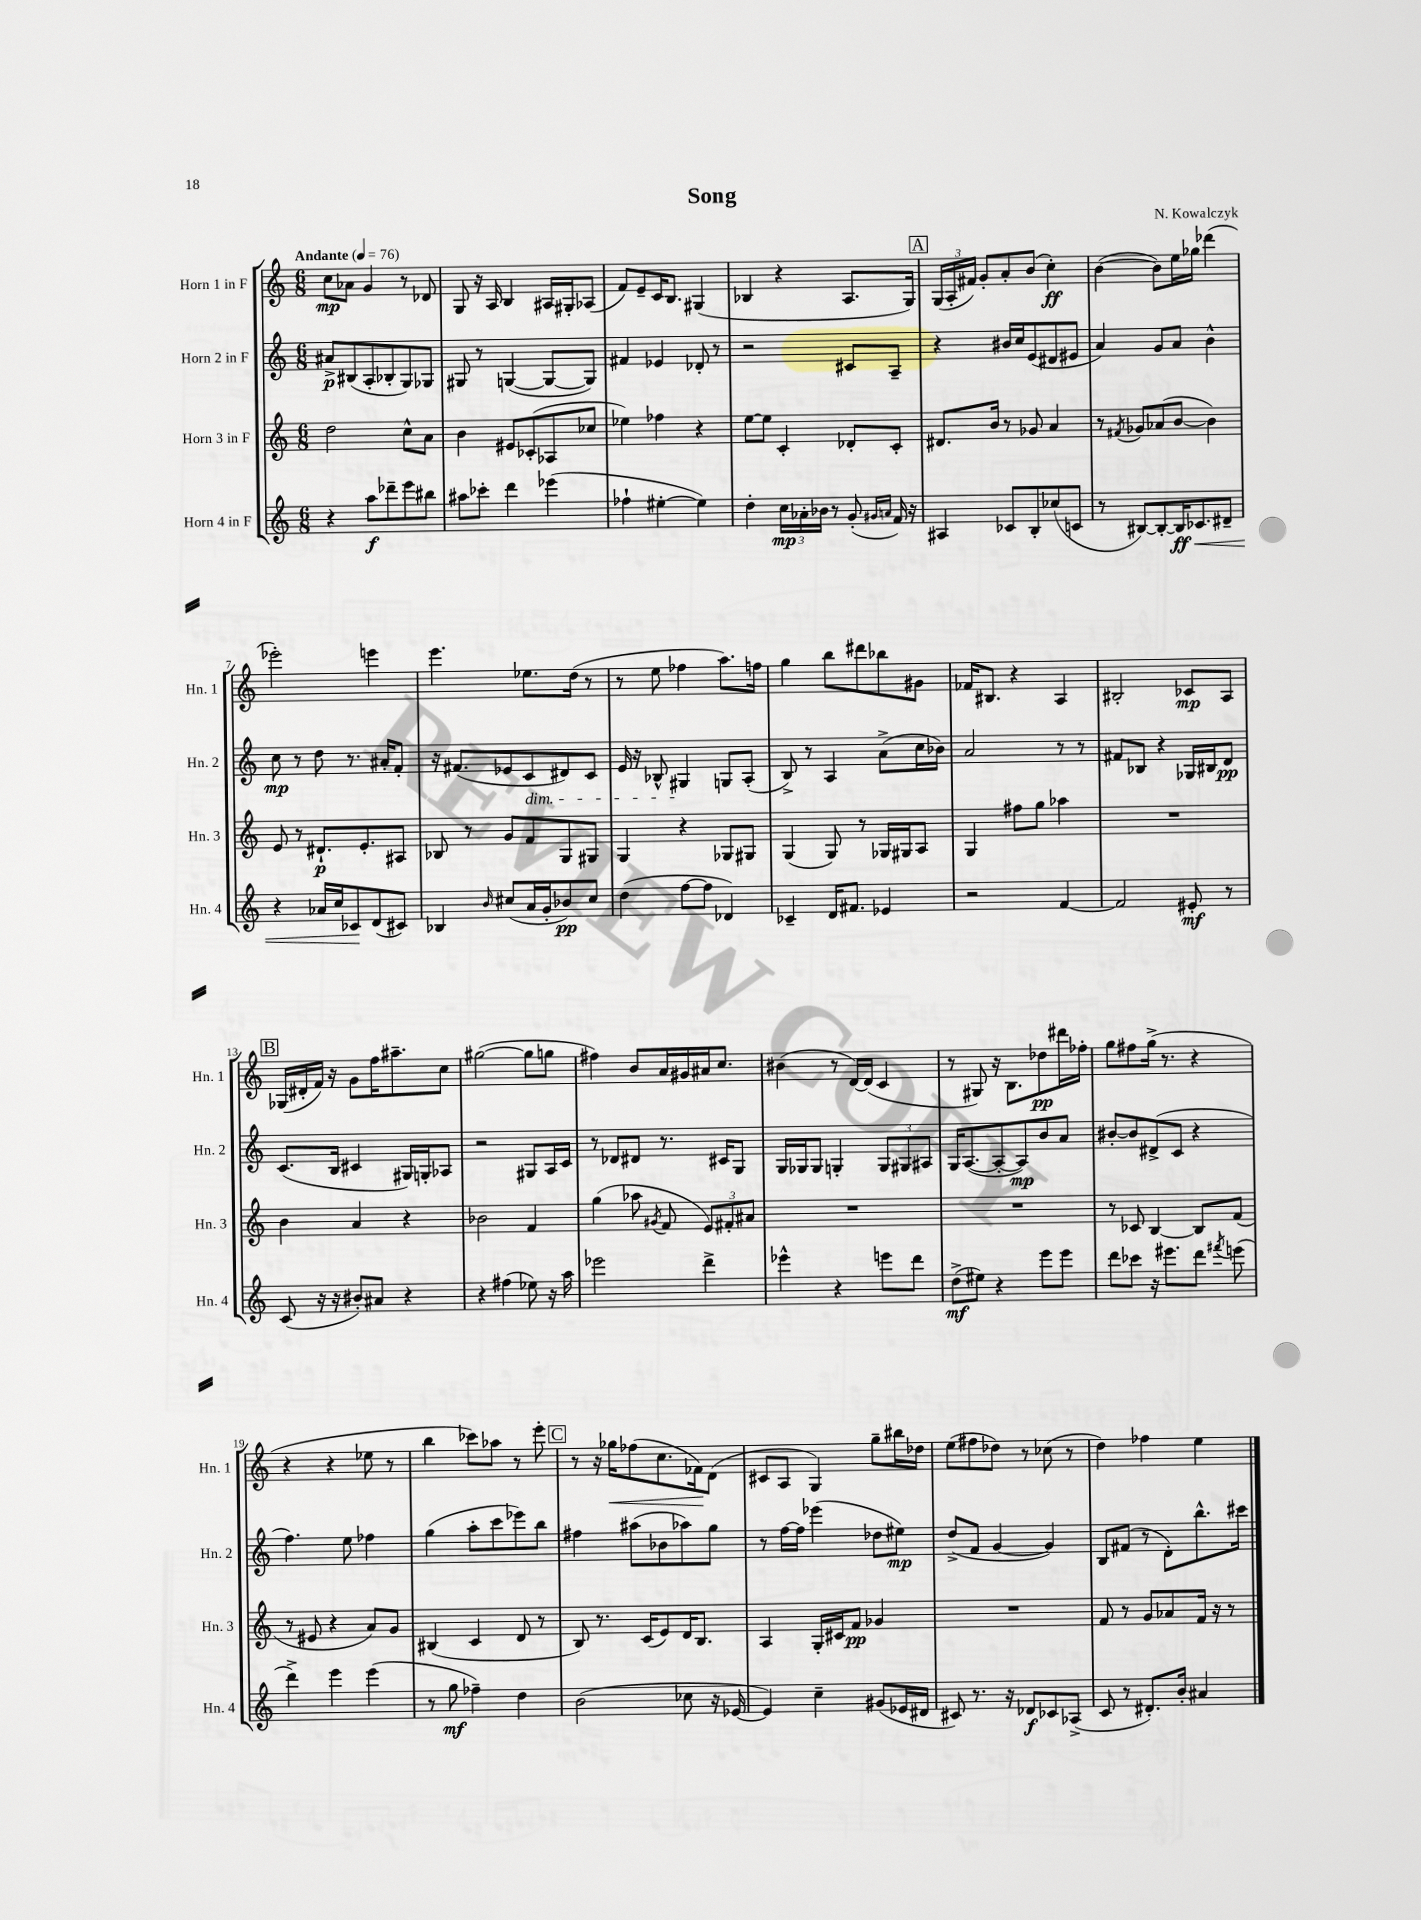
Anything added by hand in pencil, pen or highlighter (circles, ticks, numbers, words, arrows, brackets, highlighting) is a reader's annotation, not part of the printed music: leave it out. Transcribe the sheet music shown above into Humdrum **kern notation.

**kern	**dynam	**kern	**dynam	**kern	**dynam	**kern	**dynam
*part4	*part4	*part3	*part3	*part2	*part2	*part1	*part1
*staff4	*staff4	*staff3	*staff3	*staff2	*staff2	*staff1	*staff1
*I"Horn 4 in F	*	*I"Horn 3 in F	*	*I"Horn 2 in F	*	*I"Horn 1 in F	*
*I'Hn. 4	*	*I'Hn. 3	*	*I'Hn. 2	*	*I'Hn. 1	*
*clefG2	*	*clefG2	*	*clefG2	*	*clefG2	*
*k[]	*	*k[]	*	*k[]	*	*k[]	*
*M6/8	*	*M6/8	*	*M6/8	*	*M6/8	*
*MM76	*	*MM76	*	*MM76	*	*MM76	*
=1	=1	=1	=1	=1	=1	=1	=1
!	!	!	!	!	!	!LO:TX:a:B:t=Andante	!
4r	.	2dd\	.	8a#X^/L	p	8cc\L	mp
.	.	.	.	(8B#X/	.	8a-X\J	.
8aa\L	f	.	.	8A'/	.	4g/	.
8ddd-X~\	.	.	.	8B-X'/	.	.	.
8eee\	.	8cc^^\L	.	8G/)	.	8r	.
8bb#X\J	.	8a\J	.	8G-X/J	.	8d-X/	.
=2	=2	=2	=2	=2	=2	=2	=2
8aa#X\L	.	4b\	.	8G#X/	.	8G/	.
8ccc-X'\J	.	.	.	8r	.	16r	.
.	.	.	.	.	.	16A/	.
4ddd\	.	8e#X/L	.	([4Gn/	.	4B/	.
.	.	(8c-X'/	.	.	.	.	.
(4eee-X\	.	8A-X/	.	8G/L_	.	16A#X/LL	.
.	.	.	.	.	.	16G#X'/J	.
.	.	8cc-X/J	.	8G/J])	.	(8A-X/J	.
=3	=3	=3	=3	=3	=3	=3	=3
4ff-X`\	.	4ee-X\)	.	4f#X/	.	8f/L)	.
.	.	.	.	.	.	8e~/	.
[4ee#X'\	.	4ff-X\	.	4e-X/	.	16c/K	.
.	.	.	.	.	.	8.B/J	.
4ee#\])	.	4r	.	8d-X'/	.	(4G#X/	.
.	.	.	.	8r	.	.	.
=4	=4	=4	=4	=4	=4	=4	=4
4dd'\	.	[8ee\L	.	2r	.	4B-X/	.
.	.	8ee\J]	.	.	.	.	.
24cc\LL	mp	4c'/	.	.	.	4r	.
24a-X'\	.	.	.	.	.	.	.
24b-X\JJ	.	.	.	.	.	.	.
8r	.	.	.	.	.	.	.
(8g'/	.	8d-X'/L	.	8c#X/L	.	8.A/L	.
16qqg#X/LL	.	.	.	.	.	.	.
16qqan/JJ	.	.	.	.	.	.	.
16f/)	.	8c'/J	.	8A~/J	.	.	.
16r	.	.	.	.	.	16G/Jk)	.
!!LO:REH:place=s1:t=A
=5	=5	=5	=5	=5	=5	=5	=5
4A#X/	.	8.d#X/L	.	4r	.	(24G/LL	.
.	.	.	.	.	.	24A'/	.
.	.	.	.	.	.	24f#X/JJ)	.
.	.	.	.	.	.	8g'/L	.
.	.	16b/Jk	.	.	.	.	.
8c-X/L	.	8r	.	16b#X/LL	.	8a'/	.
.	.	.	.	16cc/J	.	.	.
8B'/	.	8g-X/	.	(8e/	.	(8b/J	.
(8cc-X/	.	4a/	.	8d#X/	.	4cc'\)	ff
8cn/J	.	.	.	8e#X/J	.	.	.
=6	=6	=6	=6	=6	=6	=6	=6
8r	.	8r	.	4a/)	.	([4b\	.
.	.	8qf#X/	.	.	.	.	.
[8B#X/L)	.	8g-X/L	.	.	.	.	.
8B#'/_	.	(8a-X/	.	8g/L	.	8b\L])	.
!	!LO:HP:b	!	!	!	!	!	!
16B#/K]	< ff	[8b/J	.	8a/J	.	16ee\L	.
8.c-X/	.	.	.	.	.	16gg-X\JJ	.
.	.	4b\])	.	4b^^\	.	(4ddd-X\	.
8d#X~/J	.	.	.	.	.	.	.
!!LO:LB:g=z
=7	=7	=7	=7	=7	=7	=7	=7
4r	.	8e/	.	8cc\	mp	2eee-X'\)	.
.	.	8r	.	8r	.	.	.
16a-X/LL	.	8.d#X`/L	p	8dd\	.	.	.
16cc/J	.	.	.	.	.	.	.
8c-X/	.	.	.	8.r	.	.	.
.	.	8.e'/	.	.	.	.	.
(8d/	[	.	.	.	.	4eeen\	.
.	.	.	.	16a#X'/KL	.	.	.
8c#X/J)	.	8A#X/J	.	8f'/J	.	.	.
=8	=8	=8	=8	=8	=8	=8	=8
4B-X/	.	8B-X/	.	16r	.	4.eee\	.
.	.	.	.	(8.f#X/L	.	.	.
.	.	8r	.	.	.	.	.
16qqb/	.	.	.	.	.	.	.
(8cc#X/L	.	8g/L	.	8e-X/	.	.	.
!	!	!	!	!LO:TX:b:i:t=dim.	!	!	!
16a/L	.	8f/	.	8c/	.	8.ee-X\L	.
16g'/J	.	.	.	.	.	.	.
8b-X/)	pp	8G/	.	8d#X/)	.	.	.
.	.	.	.	.	.	(16dd\Jk	.
8cc#/J	.	8G#X/J	.	8c/J	.	8r	.
=9	=9	=9	=9	=9	=9	=9	=9
(4dd\	.	4G/	.	16e/	.	8r	.
.	.	.	.	16r	.	.	.
.	.	.	.	8B-X^^/	.	8ee\	.
[8ff\L	.	4r	.	4G#X/	.	4ff-X\	.
8ff\J]	.	.	.	.	.	.	.
4d-X/)	.	8G-X/L	.	8Gn/L	.	8.aa\L)	.
.	.	8G#X/J	.	(8A'/J	.	.	.
.	.	.	.	.	.	16ffn\Jk	.
=10	=10	=10	=10	=10	=10	=10	=10
4c-X~/	.	(4G/	.	8B^/)	.	4gg\	.
.	.	.	.	8r	.	.	.
16d/KL	.	8G/)	.	4A/	.	8bb\L	.
8.f#X/J	.	.	.	.	.	.	.
.	.	8r	.	.	.	8ddd#X\	.
4e-X/	.	16G-X/LL	.	(8a^\L	.	8bb-X\	.
.	.	16G#X/J	.	.	.	.	.
.	.	8A/J	.	16cc\L	.	8g#X\J	.
.	.	.	.	16b-X\JJ)	.	.	.
=11	=11	=11	=11	=11	=11	=11	=11
2r	.	4G/	.	2a/	.	16f-X/KL	.
.	.	.	.	.	.	8.B#X/J	.
.	.	8ff#X\L	.	.	.	4r	.
.	.	8gg\J	.	.	.	.	.
[4f/	.	4aa-X\	.	8r	.	4A/	.
.	.	.	.	8r	.	.	.
=12	=12	=12	=12	=12	=12	=12	=12
2f/]	.	2.r	.	8f#X/L	.	2B#X'/	.
.	.	.	.	8B-X/J	.	.	.
.	.	.	.	4r	.	.	.
8e#X'/	mf	.	.	16G-X/LL	.	8c-X/L	mp
.	.	.	.	16B#X/J	.	.	.
8r	.	.	.	8d/J	pp	8A/J	.
!!LO:LB:g=z
!!LO:REH:place=s1:t=B
=13	=13	=13	=13	=13	=13	=13	=13
(8c/	.	4b\	.	(8.c/L	.	(16G-X/LL	.
.	.	.	.	.	.	16d#X'/	.
16r	.	.	.	.	.	16f/JJ)	.
16r	.	.	.	16B/Jk	.	16r	.
8b#X'/L)	.	4a/	.	4c#X/	.	8g\L	.
8a#X/J	.	.	.	.	.	16ff\K	.
.	.	.	.	.	.	8.aa#X~\	.
4r	.	4r	.	16G#X/LL)	.	.	.
.	.	.	.	16Gn'/J	.	.	.
.	.	.	.	8A-X/J	.	8cc\J	.
=14	=14	=14	=14	=14	=14	=14	=14
4r	.	2b-X\	.	2r	.	([2gg#X\	.
(4ff#X\	.	.	.	.	.	.	.
8ee-X\)	.	4f/	.	8G#X/L	.	8gg#\L]	.
16r	.	.	.	16A/L	.	8ggn\J	.
16aa\	.	.	.	16c/JJ	.	.	.
=15	=15	=15	=15	=15	=15	=15	=15
2eee-X\	.	(4gg\	.	8r	.	4ff#X\)	.
.	.	.	.	8d-X/L	.	.	.
.	.	8aa-X\	.	8d#X/J	.	8b/L	.
.	.	8qg#X/	.	.	.	.	.
.	.	8f/	.	8.r	.	16a/L	.
.	.	.	.	.	.	16g#X/	.
4ddd^\	.	12e/L)	.	.	.	16a#X/J	.
.	.	.	.	16c#X/KL	.	8.cc/J	.
.	.	12f#X'/	.	.	.	.	.
.	.	.	.	8G/J	.	.	.
.	.	12a#X/J	.	.	.	.	.
=16	=16	=16	=16	=16	=16	=16	=16
4eee-X^^\	.	2.r	.	16G/LL	.	(4b#X\	.
.	.	.	.	16G-X/J	.	.	.
.	.	.	.	8G-/J	.	.	.
4r	.	.	.	4Gn'/	.	8r	.
.	.	.	.	.	.	[16d/LL)	.
.	.	.	.	.	.	(16d/JJ]	.
8eeen\L	.	.	.	12G/L	.	4c/	.
.	.	.	.	12G#X/	.	.	.
8ddd\J	.	.	.	.	.	.	.
.	.	.	.	12A#X/J	.	.	.
=17	=17	=17	=17	=17	=17	=17	=17
(8dd^\L	mf	2.r	.	16G/KL	.	8r	.
.	.	.	.	([8.A/	.	.	.
8ee#X\J)	.	.	.	.	.	8G#X/)	.
4r	.	.	.	8A'/_	.	16r	.
.	.	.	.	.	.	8.B\L	.
.	.	.	.	8A/])	mp	.	.
8eee\L	.	.	.	8b/	.	8dd-X\	pp
8eee\J	.	.	.	8a/J	.	16ddd#X\L	.
.	.	.	.	.	.	16ff-X'\JJ	.
=18	=18	=18	=18	=18	=18	=18	=18
8ddd\L	.	8r	.	[8b#X'/L	.	8gg\L	.
8ccc-X\J	.	8c-X/	.	8b#/]	.	8ff#X\	.
16r	.	[4B/	.	(8d#X^/	.	(16gg^\Jk	.
8.eee#X\L	.	.	.	.	.	8.r	.
.	.	.	.	8c/J	.	.	.
8ddd\J	.	8B/L]	.	4r	.	4r	.
8qfff#X/	.	.	.	.	.	.	.
(8eeen\	.	(8f/J	.	.	.	.	.
!!LO:LB:g=z
=19	=19	=19	=19	=19	=19	=19	=19
4ddd^\)	.	8r	.	4.ff\)	.	4r	.
.	.	8e#X/	.	.	.	.	.
4eee\	.	4r	.	.	.	4r	.
.	.	.	.	8ee\	.	.	.
(4eee\	.	8a/L)	.	4ff-X\	.	8ee-X\	.
.	.	8g/J	.	.	.	8r	.
=20	=20	=20	=20	=20	=20	=20	=20
8r	.	(4B#X/	.	(4gg\	.	4bb\	.
8gg\	mf	.	.	.	.	.	.
4ff-X~\)	.	4c/	.	8aa'\L	.	8ccc-X\L)	.
.	.	.	.	8ccc\	.	8aa-X\J	.
4dd\	.	8d/	.	8eee-X\)	.	8r	.
.	.	8r	.	8bb\J	.	8eee'\	.
!!LO:REH:place=s1:t=C
=21	=21	=21	=21	=21	=21	=21	=21
(2b\	.	8B/)	.	4ff#X\	.	8r	.
.	.	8.r	.	.	.	16r	.
!	!	!	!	!	!	!	!LO:HP:b
.	.	.	.	.	.	16gg-X\KL	<
.	.	.	.	(8aa#X\L	.	(8ff-X\	.
.	.	(16c/KL	.	.	.	.	.
.	.	8e/)	.	8b-X\	.	8.cc\	.
8cc-X\	.	16d/K	.	8aa-X\)	.	.	.
.	.	8.B/J	.	.	.	16f-X\k)	.
16r	.	.	.	8gg\J	.	(8d\J	[
[16e-X/	.	.	.	.	.	.	.
=22	=22	=22	=22	=22	=22	=22	=22
4e-/])	.	4A/	.	8r	.	8c#X/L	.
.	.	.	.	[16ff\LL	.	8A/J	.
.	.	.	.	16ff\JJ]	.	.	.
4cc~\	.	16G'/LL	.	(4eee-X\	.	4G/)	.
.	.	16c#X/J	.	.	.	.	.
.	.	8f/J	pp	.	.	.	.
(8g#X/L	.	4g-X/	.	8dd-X\L	.	8gg~\L	.
16e-X/L	.	.	.	8ee#X\J)	mp	16bb#X\L	.
16d#X/JJ	.	.	.	.	.	16dd-X\JJ	.
=23	=23	=23	=23	=23	=23	=23	=23
8c#X/)	.	2.r	.	(8dd^/L	.	(8ee\L	.
8.r	.	.	.	8f/J	.	8ff#X\	.
.	.	.	.	[4g/	.	8dd-X\J)	.
16r	.	.	.	.	.	.	.
8d-X/L	f	.	.	.	.	8r	.
8c-X/	.	.	.	4g/])	.	(8cc-X\	.
(8A-X^/J	.	.	.	.	.	8r	.
=24	=24	=24	=24	=24	=24	=24	=24
8c/	.	8f/	.	8B/L	.	4dd\)	.
8r	.	8r	.	(8f#X/J	.	.	.
8.d#X'/L)	.	8g/L	.	8r	.	4ff-X\	.
.	.	8a-X/	.	8d'\L)	.	.	.
16b'/Jk	.	.	.	.	.	.	.
4a#X/	.	16f/Jk	.	8.bb^^\	.	4ee\	.
.	.	16r	.	.	.	.	.
.	.	8r	.	.	.	.	.
.	.	.	.	16ccc#X\Jk	.	.	.
==	==	==	==	==	==	==	==
*-	*-	*-	*-	*-	*-	*-	*-
